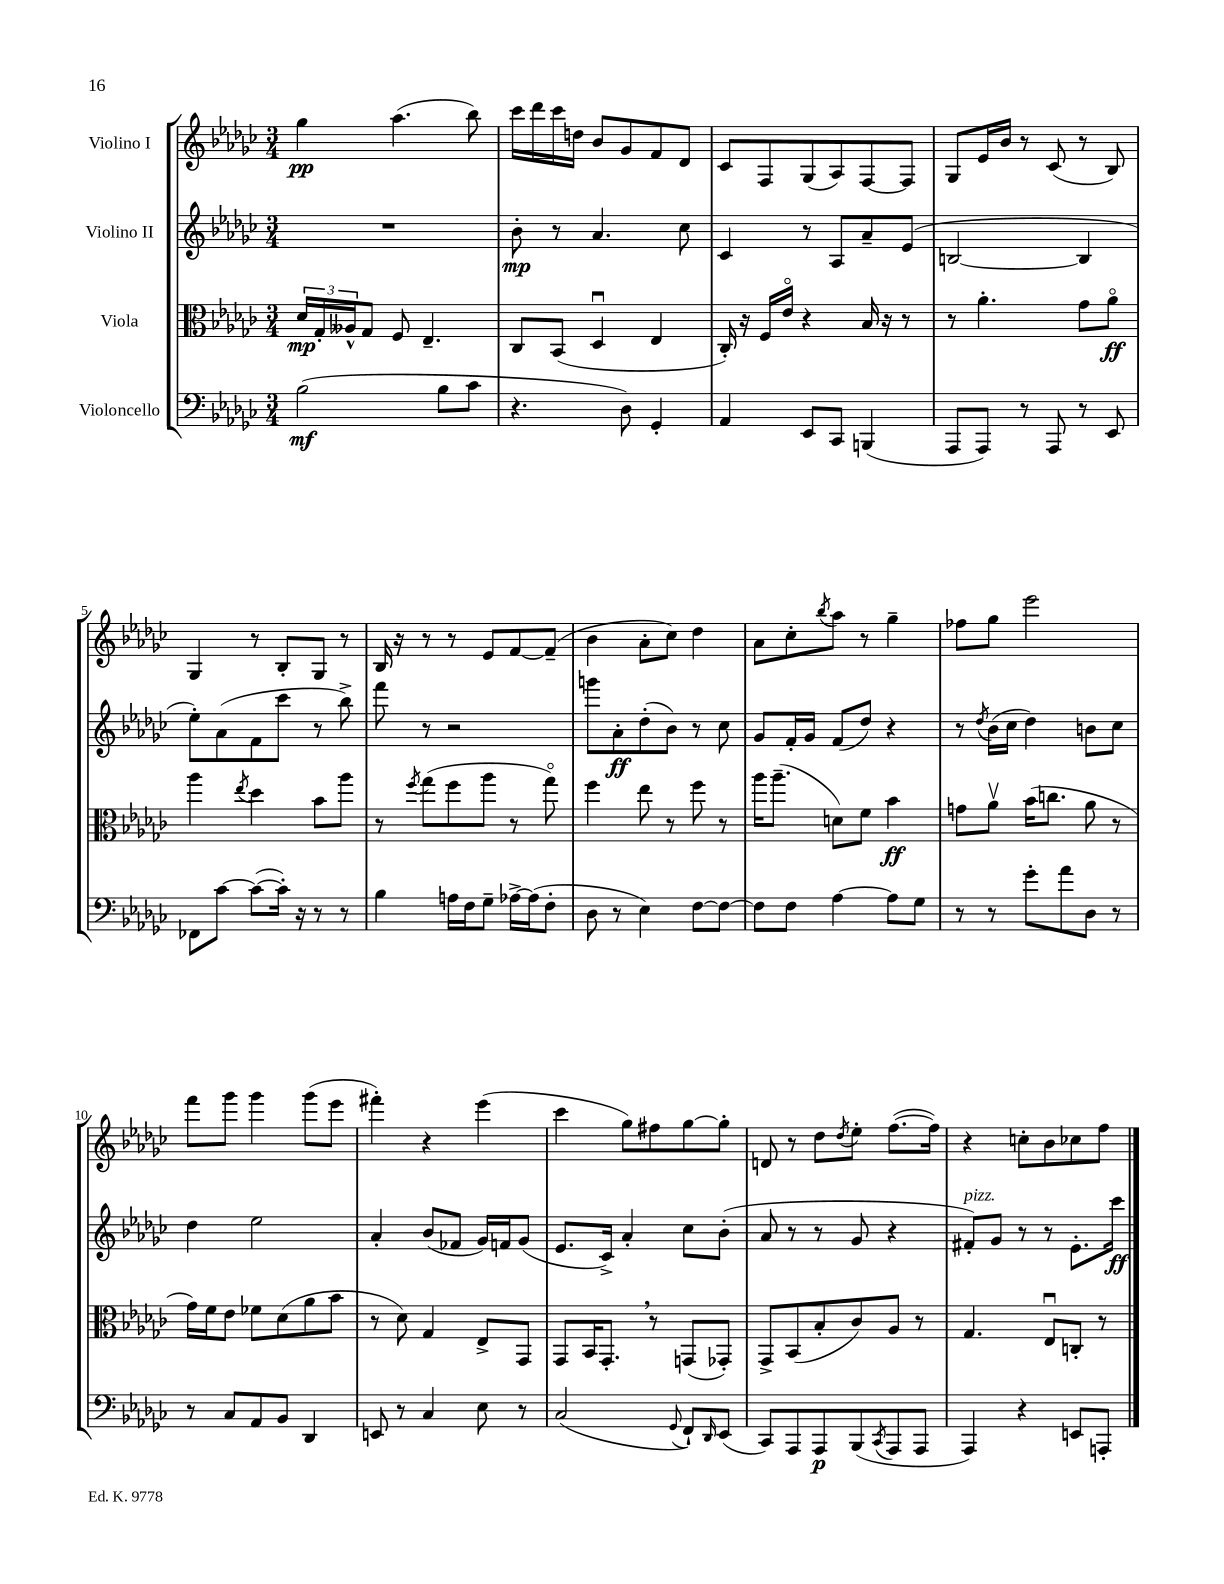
<<
\new StaffGroup <<
\new Staff = "s0" \with { instrumentName = "Violino I" } {
    \clef treble \key ges \major \numericTimeSignature \time 3/4
    ges''4\pp aes''4.( bes''8) |
    ces'''16 des'''16 ces'''16 d''16 bes'8 ges'8 f'8 des'8 |
    ces'8 f8 ges8( aes8) f8~ f8 |
    ges8 ees'16 bes'16 r8 ces'8( r8 bes8) |
    ges4 r8 bes8-. ges8 r8 |
    bes16 r16 r8 r8 ees'8 f'8~ f'8--( |
    bes'4 aes'8-. ces''8) des''4 |
    aes'8 ces''8-. \acciaccatura { bes''8 } aes''8 r8 ges''4-- |
    fes''8 ges''8 ees'''2 |
    f'''8 ges'''8 ges'''4 ges'''8( ees'''8 |
    fis'''4-.) r4 ees'''4( |
    ces'''4 ges''8) fis''8 ges''8~ ges''8-. |
    d'8 r8 des''8 \acciaccatura { des''8 } ees''8-. f''8.~( f''16) |
    r4 c''8-. bes'8 ces''8 f''8 \bar "|." |
}
\new Staff = "s1" \with { instrumentName = "Violino II" } {
    \clef treble \key ges \major \numericTimeSignature \time 3/4
    R2. |
    bes'8-.\mp r8 aes'4. ces''8 |
    ces'4 r8 aes8 aes'8-- ees'8( |
    b2~ b4 |
    ees''8-.) aes'8( f'8 ces'''8 r8 bes''8->) |
    f'''8 r8 r2 |
    g'''8 aes'8-.\ff des''8-.( bes'8) r8 ces''8 |
    ges'8 f'16-. ges'16 f'8( des''8) r4 |
    r8 \acciaccatura { des''8 } bes'16( ces''16 des''4) b'8 ces''8 |
    des''4 ees''2 |
    aes'4-. bes'8( fes'8 ges'16) f'16 ges'8( |
    ees'8. ces'16->) aes'4-. ces''8 bes'8-.( |
    aes'8 r8 r8 ges'8 r4 |
    fis'8-.^\markup { \italic "pizz." }) ges'8 r8 r8 ees'8.-. ces'''16\ff \bar "|." |
}
\new Staff = "s2" \with { instrumentName = "Viola" } {
    \clef alto \key ges \major \numericTimeSignature \time 3/4
    \tuplet 3/2 { des'16\mp ges16-. aeses16-^ } ges8 f8 ees4.-- |
    ces8 bes,8( des4\downbow ees4 |
    ces16-.) r16 f16 ees'16\flageolet r4 bes16 r16 r8 |
    r8 aes'4.-. ges'8 aes'8\flageolet\ff |
    aes''4 \acciaccatura { ees''8 } des''4 bes'8 aes''8 |
    r8 \acciaccatura { f''8 } ges''8( f''8 aes''8 r8 ges''8\flageolet) |
    f''4 ees''8 r8 f''8 r8 |
    aes''16 aes''8.--( d'8) f'8 bes'4\ff |
    g'8 aes'8\upbow bes'16( c''8. aes'8 r8 |
    ges'16) f'16 ees'8 fes'8 des'8( aes'8 bes'8 |
    r8 des'8) ges4 ees8-> ges,8 |
    ges,8 bes,16 ges,8.-. \breathe r8 g,8( ges,8-.) |
    ges,8-> bes,8( bes8-. ces'8) aes8 r8 |
    ges4. ees8\downbow c8-. r8 \bar "|." |
}
\new Staff = "s3" \with { instrumentName = "Violoncello" } {
    \clef bass \key ges \major \numericTimeSignature \time 3/4
    bes2\mf( bes8 ces'8 |
    r4. des8) ges,4-. |
    aes,4 ees,8 ces,8 b,,4( |
    aes,,8 aes,,8) r8 aes,,8 r8 ees,8 |
    fes,8 ces'8~ ces'8~( ces'16-.) r16 r8 r8 |
    bes4 a16 f16 ges8-- aes16~-> aes16( f8-. |
    des8 r8 ees4) f8~ f8~ |
    f8 f8 aes4~ aes8 ges8 |
    r8 r8 ges'8-. aes'8 des8 r8 |
    r8 ces8 aes,8 bes,8 des,4 |
    e,8 r8 ces4 ees8 r8 |
    ces2( \appoggiatura { ges,8 } f,8-!) \grace { des,16 } ees,8( |
    ces,8) aes,,8 aes,,8\p bes,,8( \acciaccatura { ces,8 } aes,,8 aes,,8 |
    aes,,4) r4 e,8 a,,8-. \bar "|." |
}
>>
>>
